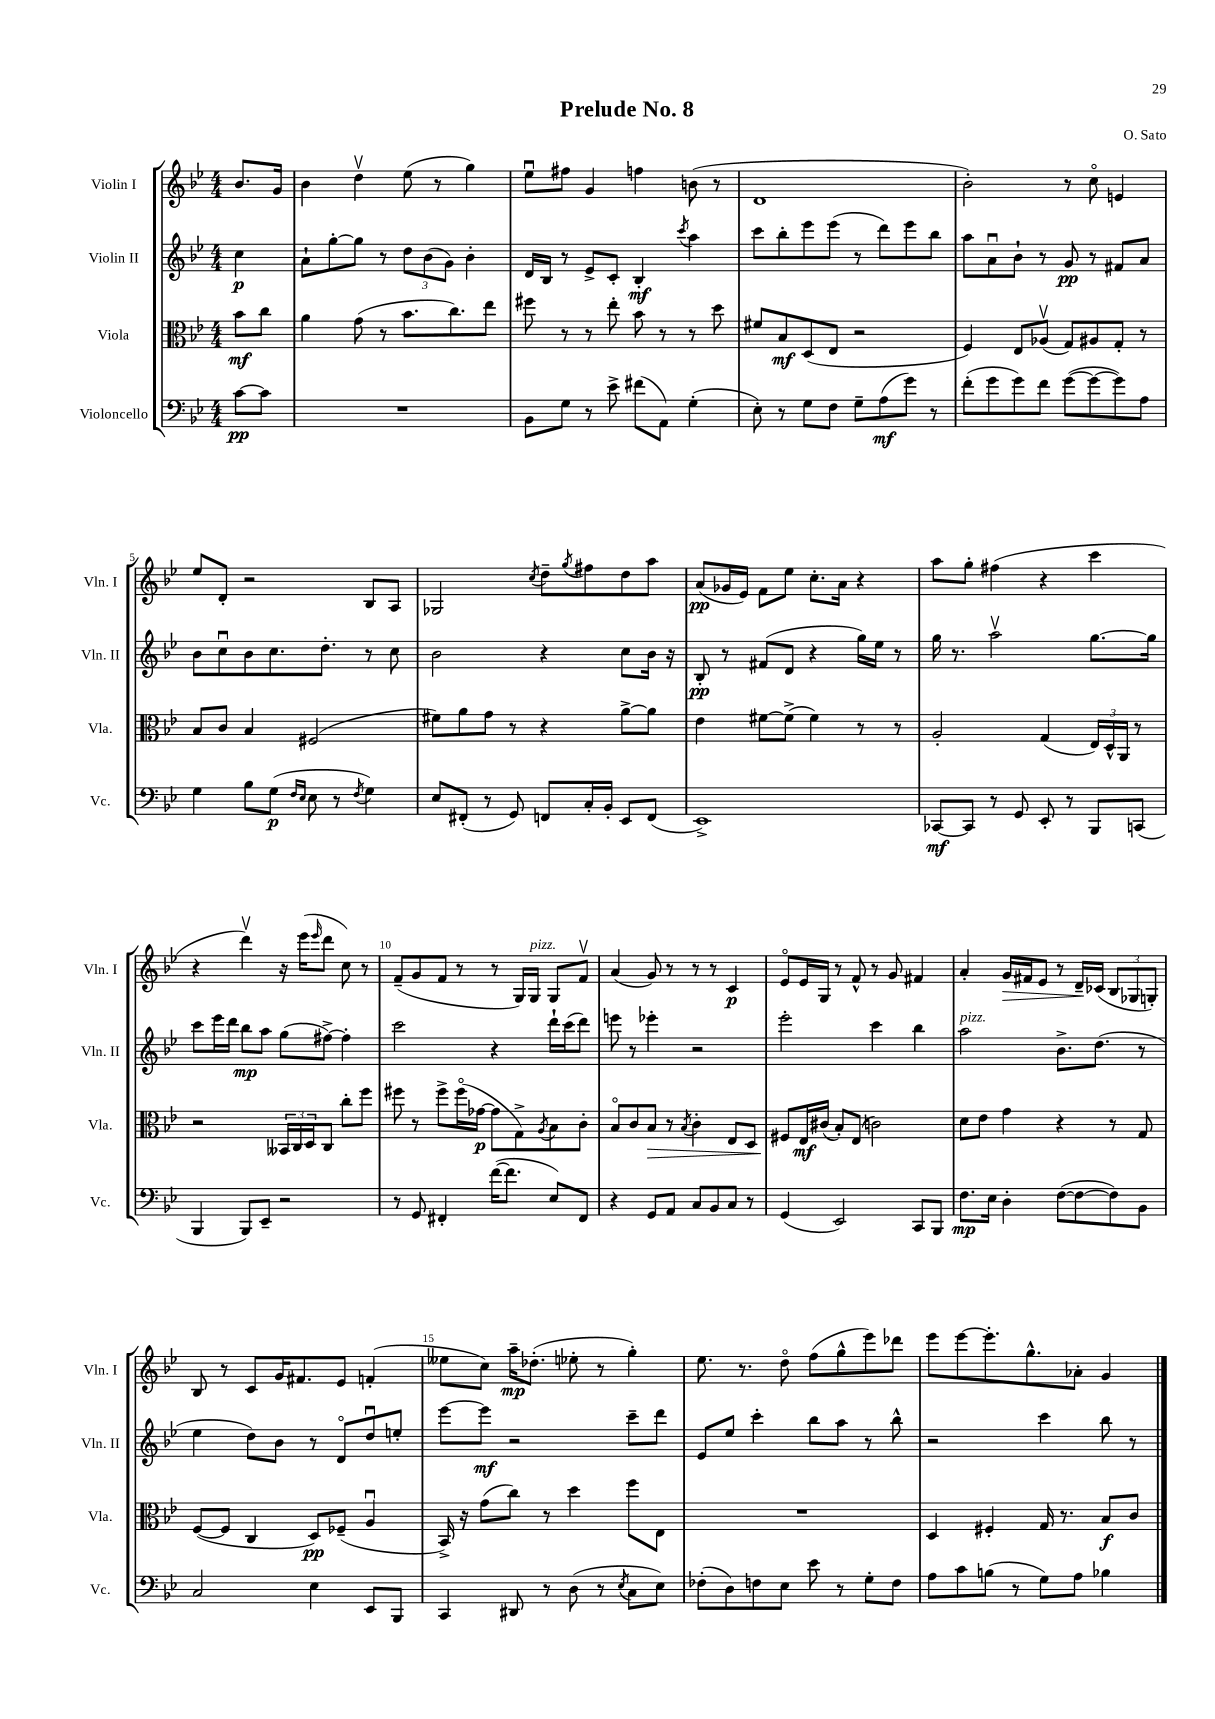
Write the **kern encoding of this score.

**kern	**kern	**kern	**kern
*staff4	*staff3	*staff2	*staff1
*clefF4	*clefC3	*clefG2	*clefG2
*k[b-e-]	*k[b-e-]	*k[b-e-]	*k[b-e-]
*M4/4	*M4/4	*M4/4	*M4/4
[8c	8b-	4cc	8.b-
8c]	8cc	.	.
.	.	.	16g
=	=	=	=
1r	4a	8a`	4b-
.	.	[8gg'	.
.	(8g	8gg]	4ddv
.	8r	8r	.
.	8.b-	12dd	(8ee-
.	.	(12b-	.
.	.	.	8r
.	.	12g)	.
.	8.cc)	.	.
.	.	4b-'	4gg)
.	8ee-	.	.
=	=	=	=
8BB-	8ff#	16d	8ee-u
.	.	16B-	.
8G	8r	8r	8ff#
8r	8r	8e-^	4g
8e-^	8ee-'	8c'	.
(8f#	8b-	4B-'	4ff
8AA)	8r	.	.
.	.	8qccc	.
(4G'	8r	4aa	(8b
.	8dd	.	8r
=	=	=	=
8E-')	8f#	8ccc	1d
8r	8B-	8bb-'	.
8G	(8D	8eee-	.
8F	8E-	(8eee-	.
8G~	2r	8r	.
(8A	.	8ddd)	.
8g)	.	8eee-	.
8r	.	8bb-	.
=	=	=	=
(8f'	4F)	8aa	2b-')
8g	.	8au	.
8g)	8E-	8b-`	.
8f	(8A-v	8r	.
([8g	8G)	8g	8r
8g_	8A#	8r	8cco
8g])	8G'	8f#	4e
8A	8r	8a	.
=	=	=	=
4G	8B-	8b-	8ee-
.	8c	8ccu	8d'
8B-	4B-	8b-	2r
(8G	.	8.cc	.
16qqF	.	.	.
16qqE-	.	.	.
8E-	(2F#	.	.
.	.	8.dd'	.
8r	.	.	.
8qF	.	.	.
4G)	.	8r	8B-
.	.	8cc	8A
=	=	=	=
8E-	8f#)	2b-	2G-
(8FF#'	8a	.	.
8r	8g	.	.
8GG)	8r	.	.
.	.	.	8qcc
8FF	4r	4r	8dd~
.	.	.	8qgg
16C'	.	.	8ff#
16BB-'	.	.	.
8EE-	[8a^	8cc	8dd
(8FF	8a]	16b-	8aa
.	.	16r	.
=	=	=	=
1EE-^)	4e-	8B-'	(8a
.	.	8r	16g-
.	.	.	16e-)
.	[8f#	(8f#	8f
.	(8f#^]	8d	8ee-
.	4f#)	4r	8.cc'
.	.	.	16a
.	8r	16gg)	4r
.	.	16ee-	.
.	8r	8r	.
=	=	=	=
[8CC-	2A'	16gg	8aa
.	.	8.r	.
8CC-]	.	.	8gg'
8r	.	2aav	(4ff#
8GG	.	.	.
8EE-'	(4G	.	4r
8r	.	.	.
8BBB-	24E-)	[8.gg	4ccc
.	24D^^	.	.
.	24AA	.	.
(8CC	8r	.	.
.	.	16gg]	.
=	=	=	=
4BBB-	2r	8ccc	4r
.	.	16eee-	.
.	.	16ddd	.
8BBB-)	.	8bb-	4dddv)
8EE-~	.	8aa	.
2r	24BB--	(8gg	16r
.	24C	.	.
.	.	.	(16eee-
.	24D	.	.
.	.	.	16qqeee-
.	8C	[8ff#^)	8ddd
.	8cc'	4ff#']	8cc)
.	8ff	.	8r
=	=	=	=
8r	8ff#	2ccc	(8f~
8GG	8r	.	8g
4FF#'	8ff#^	.	8f
.	(16ff#o	.	8r
.	[16g-	.	.
([16f	8g-]	4r	8r
8.f]	.	.	.
.	8G^)	.	16G)
.	.	.	16G
.	8qA	.	.
8E-)	8B-	16ddd`	8G
.	.	(16ccc	.
8FF#	8c'	8ddd)	8fv
=	=	=	=
4r	8B-o	8eee	(4a
.	8c	8r	.
8GG	8B-	4eee-'	8g)
8AA	8r	.	8r
.	8qB-	.	.
8C	4c'	2r	8r
8BB-	.	.	8r
8C	8E-	.	4c
8r	8D	.	.
=	=	=	=
(4GG	8F#	2eee-'	8e-o
.	16E-	.	16e-
.	(16c#	.	16G
2EE-)	8B-')	.	8r
.	(8E-	.	8f^^
.	2c)	4ccc	8r
.	.	.	8g
8CC	.	4bb-	4f#
8BBB-	.	.	.
=	=	=	=
8.F	8d	2aa	4a'
.	8e-	.	.
16E-	.	.	.
4D'	4g	.	16g
.	.	.	16f#
.	.	.	8e-
([8F	4r	8.b-^	8r
8F_	.	.	16d~
.	.	(8.dd	(16c-
8F])	8r	.	12B-
.	.	.	12G-
8BB-	8G	8r	.
.	.	.	12G')
=	=	=	=
2C	([8F	4ee-	8B-
.	8F]	.	8r
.	4C	8dd)	8c
.	.	8b-	16g
.	.	.	8.f#
4E-	8D)	8r	.
.	(8F-~	8do	8e-
8EE-	4Au	8ddu	(4f'
8BBB-	.	8ee'	.
=	=	=	=
4CC	16BB-^)	[8eee-	8ee--
.	16r	.	.
.	(8g	8eee-]	8cc)
8DD#	8cc)	2r	16aa~
.	.	.	(8.dd-'
8r	8r	.	.
(8D	4dd	.	8ee-'
8r	.	.	8r
8qE-	.	.	.
8C	8ff	8ccc~	4gg')
8E-)	8E-	8ddd	.
=	=	=	=
(8F-'	1r	8e-	8.ee-
8D)	.	8ee-	.
.	.	.	8.r
8F	.	4ccc'	.
8E-	.	.	8ddo
8e-	.	8bb-	(8ff
8r	.	8aa	8gg^^
8G'	.	8r	8eee-)
8F	.	8bb-^^	8ddd-
=	=	=	=
8A	4D	2r	8eee-
8c	.	.	[8eee-
(8B	4F#'	.	8.eee-']
8r	.	.	.
.	.	.	8.gg^^
8G)	16G	4ccc	.
.	8.r	.	.
8A	.	.	8a-'
4B-	8B-	8bb-	4g
.	8c	8r	.
==	==	==	==
*-	*-	*-	*-
